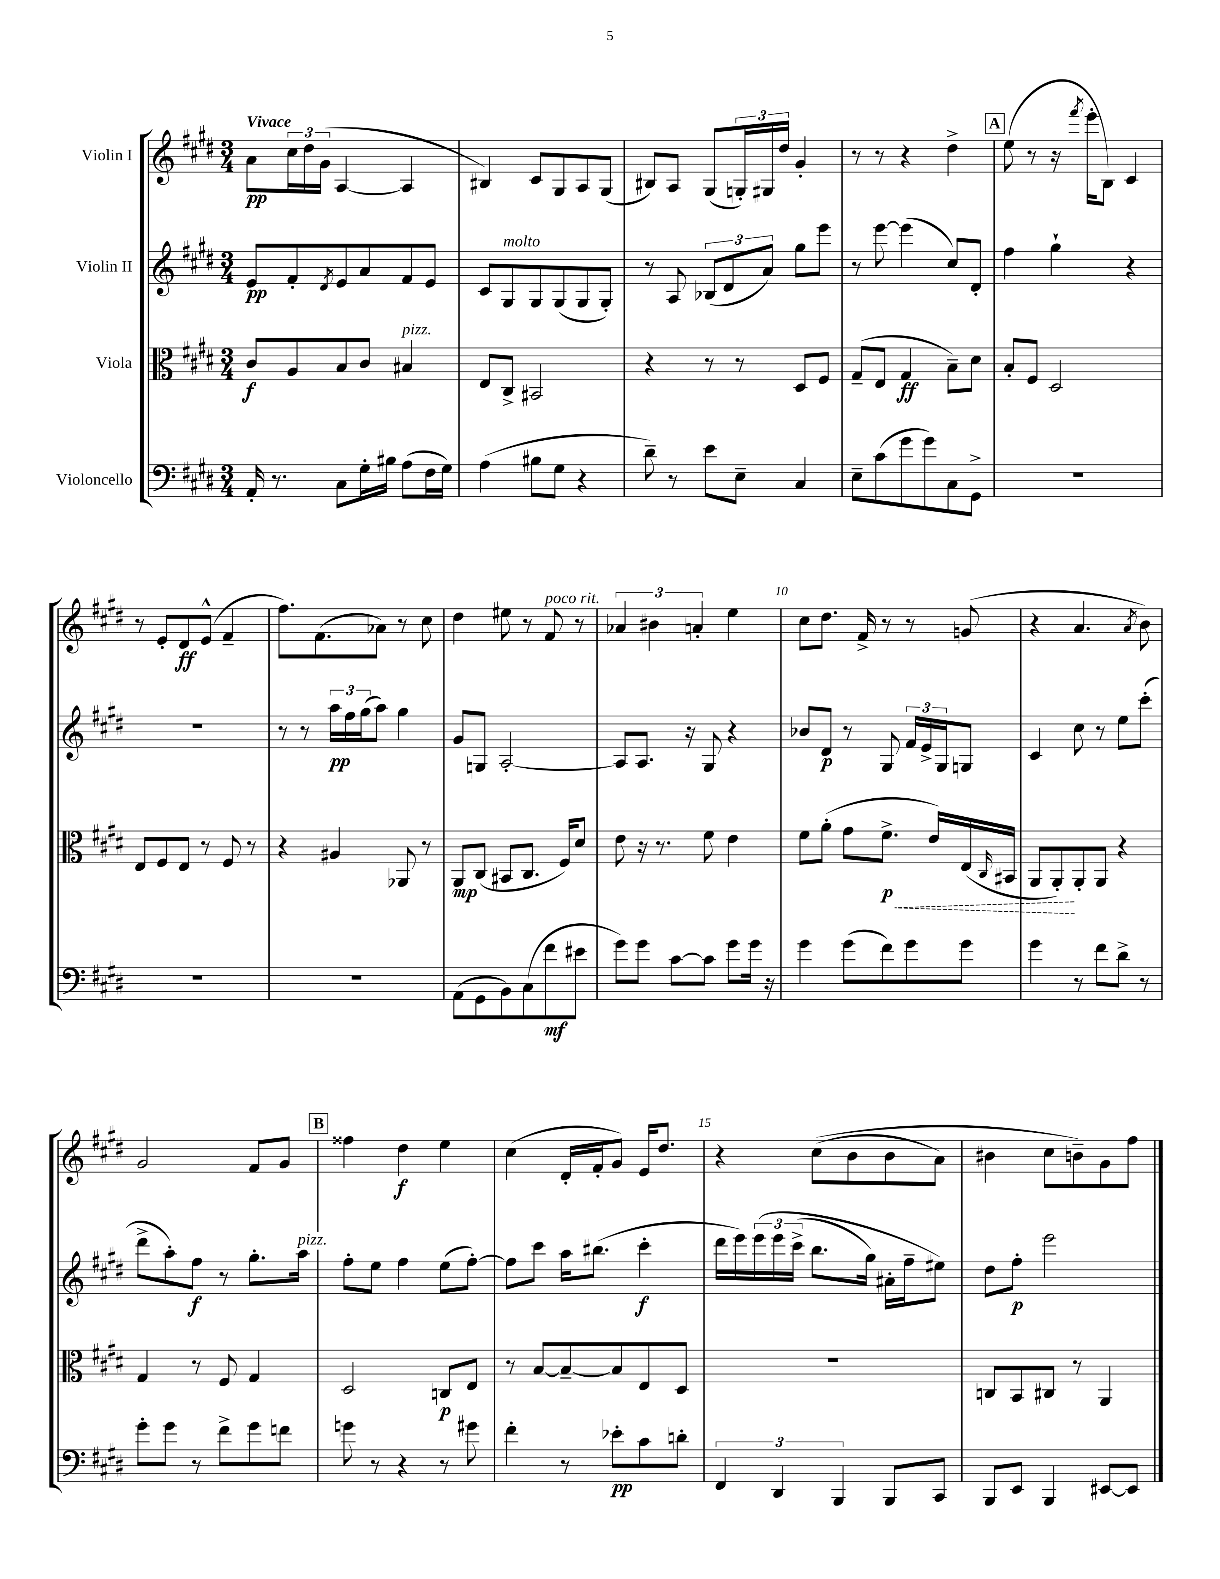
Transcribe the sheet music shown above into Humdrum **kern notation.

**kern	**dynam	**kern	**dynam	**kern	**dynam	**kern	**dynam
*part4	*part4	*part3	*part3	*part2	*part2	*part1	*part1
*staff4	*staff4	*staff3	*staff3	*staff2	*staff2	*staff1	*staff1
*I"Violoncello	*	*I"Viola	*	*I"Violin II	*	*I"Violin I	*
*clefF4	*	*clefC3	*	*clefG2	*	*clefG2	*
*k[f#c#g#d#]	*	*k[f#c#g#d#]	*	*k[f#c#g#d#]	*	*k[f#c#g#d#]	*
*M3/4	*	*M3/4	*	*M3/4	*	*M3/4	*
=1	=1	=1	=1	=1	=1	=1	=1
!	!	!	!	!	!	!LO:TX:a:B:t=Vivace	!
16AA'/	.	8c#/L	f	8e/L	pp	8a\L	pp
8.r	.	.	.	.	.	.	.
.	.	8A/	.	8f#'/	.	24cc#\L	.
.	.	.	.	.	.	24dd#\	.
.	.	.	.	.	.	(24g#\JJ	.
.	.	.	.	8qd#/	.	.	.
8C#\L	.	8B/	.	8e/	.	[4A/	.
16G#'\L	.	8c#/J	.	8a/	.	.	.
16B#X\JJ	.	.	.	.	.	.	.
!	!	!LO:TX:a:i:t=pizz.	!	!	!	!	!
(8A\L	.	4B#X/	.	8f#/	.	4A/]	.
16F#\L	.	.	.	8e/J	.	.	.
16G#\JJ)	.	.	.	.	.	.	.
=2	=2	=2	=2	=2	=2	=2	=2
(4A\	.	8E/L	.	8c#/L	.	4B#X/)	.
!	!	!	!	!LO:TX:a:i:t=molto	!	!	!
.	.	8C#^/J	.	8G#/	.	.	.
8B#X\L	.	2BB#X/	.	8G#/	.	8c#/L	.
8G#\J	.	.	.	(8G#/	.	8G#/	.
4r	.	.	.	8G#/	.	8A/	.
.	.	.	.	8G#'/J)	.	(8G#/J	.
=3	=3	=3	=3	=3	=3	=3	=3
8d#~\)	.	4r	.	8r	.	8B#X/L)	.
8r	.	.	.	8A/	.	8A/J	.
8e\L	.	8r	.	(12B-X/L	.	(8G#/L	.
.	.	.	.	12d#/	.	.	.
8E~\J	.	8r	.	.	.	24Gn'/L)	.
.	.	.	.	12a/J)	.	24G#X/	.
.	.	.	.	.	.	24dd#/JJ	.
4C#/	.	8D#/L	.	8gg#\L	.	4g#'/	.
.	.	8F#/J	.	8eee\J	.	.	.
=4	=4	=4	=4	=4	=4	=4	=4
8E~\L	.	(8G#~/L	.	8r	.	8r	.
(8c#\	.	8E/J	.	[8eee\	.	8r	.
8g#\	.	4G#/	ff	(4eee\]	.	4r	.
8g#\)	.	.	.	.	.	.	.
8C#\	.	8B~\L)	.	8cc#/L)	.	4dd#^\	.
8GG#^\J	.	8d#\J	.	8d#'/J	.	.	.
!!LO:REH:place=s1:t=A
=5	=5	=5	=5	=5	=5	=5	=5
2.r	.	8B'/L	.	4ff#\	.	(8ee\	.
.	.	8F#/J	.	.	.	8r	.
.	.	2D#/	.	4gg#`\	.	16r	.
.	.	.	.	.	.	8qfff#/	.
.	.	.	.	.	.	16eee'\KL	.
.	.	.	.	.	.	8B\J)	.
.	.	.	.	4r	.	4c#/	.
!!LO:LB:g=z
=6	=6	=6	=6	=6	=6	=6	=6
2.r	.	8E/L	.	2.r	.	8r	.
.	.	8F#/	.	.	.	8e'/L	.
.	.	8E/J	.	.	.	8d#/	ff
.	.	8r	.	.	.	(8e^^/J	.
.	.	8F#/	.	.	.	4f#~/	.
.	.	8r	.	.	.	.	.
=7	=7	=7	=7	=7	=7	=7	=7
2.r	.	4r	.	8r	.	8.ff#\L)	.
.	.	.	.	8r	.	.	.
.	.	.	.	.	.	(8.f#\	.
.	.	4A#X/	.	24aa\LL	pp	.	.
.	.	.	.	24ff#\	.	.	.
.	.	.	.	(24gg#\J	.	.	.
.	.	.	.	8aa\J)	.	8a-X\J)	.
.	.	8AA-X/	.	4gg#\	.	8r	.
.	.	8r	.	.	.	8cc#\	.
=8	=8	=8	=8	=8	=8	=8	=8
(8AA\L	.	8AA/L	mp	8g#/L	.	4dd#\	.
8GG#\	.	(8C#/J	.	8Gn/J	.	.	.
8BB\)	.	8BB#X/L	.	[2A'/	.	8ee#X\	.
(8C#\	.	8.C#/J	.	.	.	8r	.
!	!	!	!	!	!	!LO:TX:a:i:t=poco rit.	!
8f#\	mf	.	.	.	.	8f#/	.
.	.	16F#/KL)	.	.	.	.	.
8e#X\J	.	8d#/J	.	.	.	8r	.
=9	=9	=9	=9	=9	=9	=9	=9
8g#\L)	.	8e\	.	8A/L]	.	6a-X/	.
8g#\J	.	16r	.	8.A/J	.	.	.
.	.	.	.	.	.	6b#X\	.
.	.	8.r	.	.	.	.	.
[8c#\L	.	.	.	.	.	.	.
.	.	.	.	16r	.	.	.
.	.	.	.	.	.	6an'/	.
8c#\J]	.	8f#\	.	8G#/	.	.	.
8g#\L	.	4e\	.	4r	.	4ee\	.
16g#\Jk	.	.	.	.	.	.	.
16r	.	.	.	.	.	.	.
=10	=10	=10	=10	=10	=10	=10	=10
4g#\	.	8f#\L	.	8b-X/L	.	8cc#\L	.
.	.	(8a'\J	.	8d#/J	p	8.dd#\J	.
(8g#\L	.	8g#\L	.	8r	.	.	.
.	.	.	.	.	.	16f#^/	.
!	!	!	!LO:HP:b	!	!	!	!
8f#\)	.	8.f#^\J	< p	8G#/	.	8r	.
8g#\	.	.	.	24f#/LL	.	8r	.
.	.	.	.	24e^/	.	.	.
.	.	16e/LL)	.	.	.	.	.
.	.	.	.	24G#/J	.	.	.
8g#\J	.	(16E/	.	8Gn/J	.	(8gn/	.
.	.	16qqC#/	.	.	.	.	.
.	.	16BB#X/JJ	.	.	.	.	.
=11	=11	=11	=11	=11	=11	=11	=11
4g#\	.	8AA/L	.	4c#/	.	4r	.
.	.	8AA'/)	.	.	.	.	.
8r	.	8AA'/	[	8cc#\	.	4.a/	.
8f#\L	.	8AA/J	.	8r	.	.	.
8d#^\J	.	4r	.	8ee\L	.	.	.
.	.	.	.	.	.	8qa/	.
8r	.	.	.	(8ccc#'\J	.	8b\)	.
!!LO:LB:g=z
=12	=12	=12	=12	=12	=12	=12	=12
8g#'\L	.	4G#/	.	8ddd#^\L	.	2g#/	.
8g#\J	.	.	.	8aa'\)	.	.	.
8r	.	8r	.	8ff#\J	f	.	.
8f#^\L	.	8F#/	.	8r	.	.	.
8g#\	.	4G#/	.	8.gg#'\L	.	8f#/L	.
8fn\J	.	.	.	.	.	8g#/J	.
!	!	!	!	!LO:TX:a:i:t=pizz.	!	!	!
.	.	.	.	16aa\Jk	.	.	.
!!LO:REH:place=s1:t=B
=13	=13	=13	=13	=13	=13	=13	=13
8gn\	.	2D#/	.	8ff#'\L	.	4ff##X\	.
8r	.	.	.	8ee\J	.	.	.
4r	.	.	.	4ff#\	.	4dd#\	f
8r	.	8Cn/L	p	(8ee\L	.	4ee\	.
8g#X\	.	8E/J	.	[8ff#'\J)	.	.	.
=14	=14	=14	=14	=14	=14	=14	=14
4f#'\	.	8r	.	8ff#\L]	.	(4cc#\	.
.	.	[8B/L	.	8ccc#\J	.	.	.
8r	.	8B~/_	.	16aa\KL	.	16d#'/LL	.
.	.	.	.	(8.bb#X\J	.	16f#'/J	.
8e-X'\L	pp	8B/]	.	.	.	8g#/J)	.
8c#\	.	8E/	.	4ccc#'\	f	16e/KL	.
.	.	.	.	.	.	8.dd#/J	.
8dn'\J	.	8D#/J	.	.	.	.	.
=15	=15	=15	=15	=15	=15	=15	=15
6FF#/	.	2.r	.	16ddd#\LL	.	4r	.
.	.	.	.	16eee\)	.	.	.
.	.	.	.	(24eee\	.	.	.
6DD#/	.	.	.	24eee\	.	.	.
.	.	.	.	(24ccc#^\JJ	.	.	.
.	.	.	.	8.bb\L	.	((8cc#\L	.
6BBB/	.	.	.	.	.	.	.
.	.	.	.	.	.	8b\	.
.	.	.	.	16gg#\Jk)	.	.	.
8BBB/L	.	.	.	16a#X'\LL	.	8b\	.
.	.	.	.	16ff#~\J	.	.	.
8CC#/J	.	.	.	8ee#X\J)	.	8a\J)	.
=16	=16	=16	=16	=16	=16	=16	=16
8BBB/L	.	8Cn/L	.	8dd#\L	.	4b#X\	.
8EE/J	.	8BB/	.	8ff#'\J	p	.	.
4BBB/	.	8C#X/J	.	2eee\	.	8cc#\L	.
.	.	8r	.	.	.	8bn~\)	.
[8EE#X/L	.	4AA/	.	.	.	8g#\	.
8EE#/J]	.	.	.	.	.	8ff#\J	.
==	==	==	==	==	==	==	==
*-	*-	*-	*-	*-	*-	*-	*-
